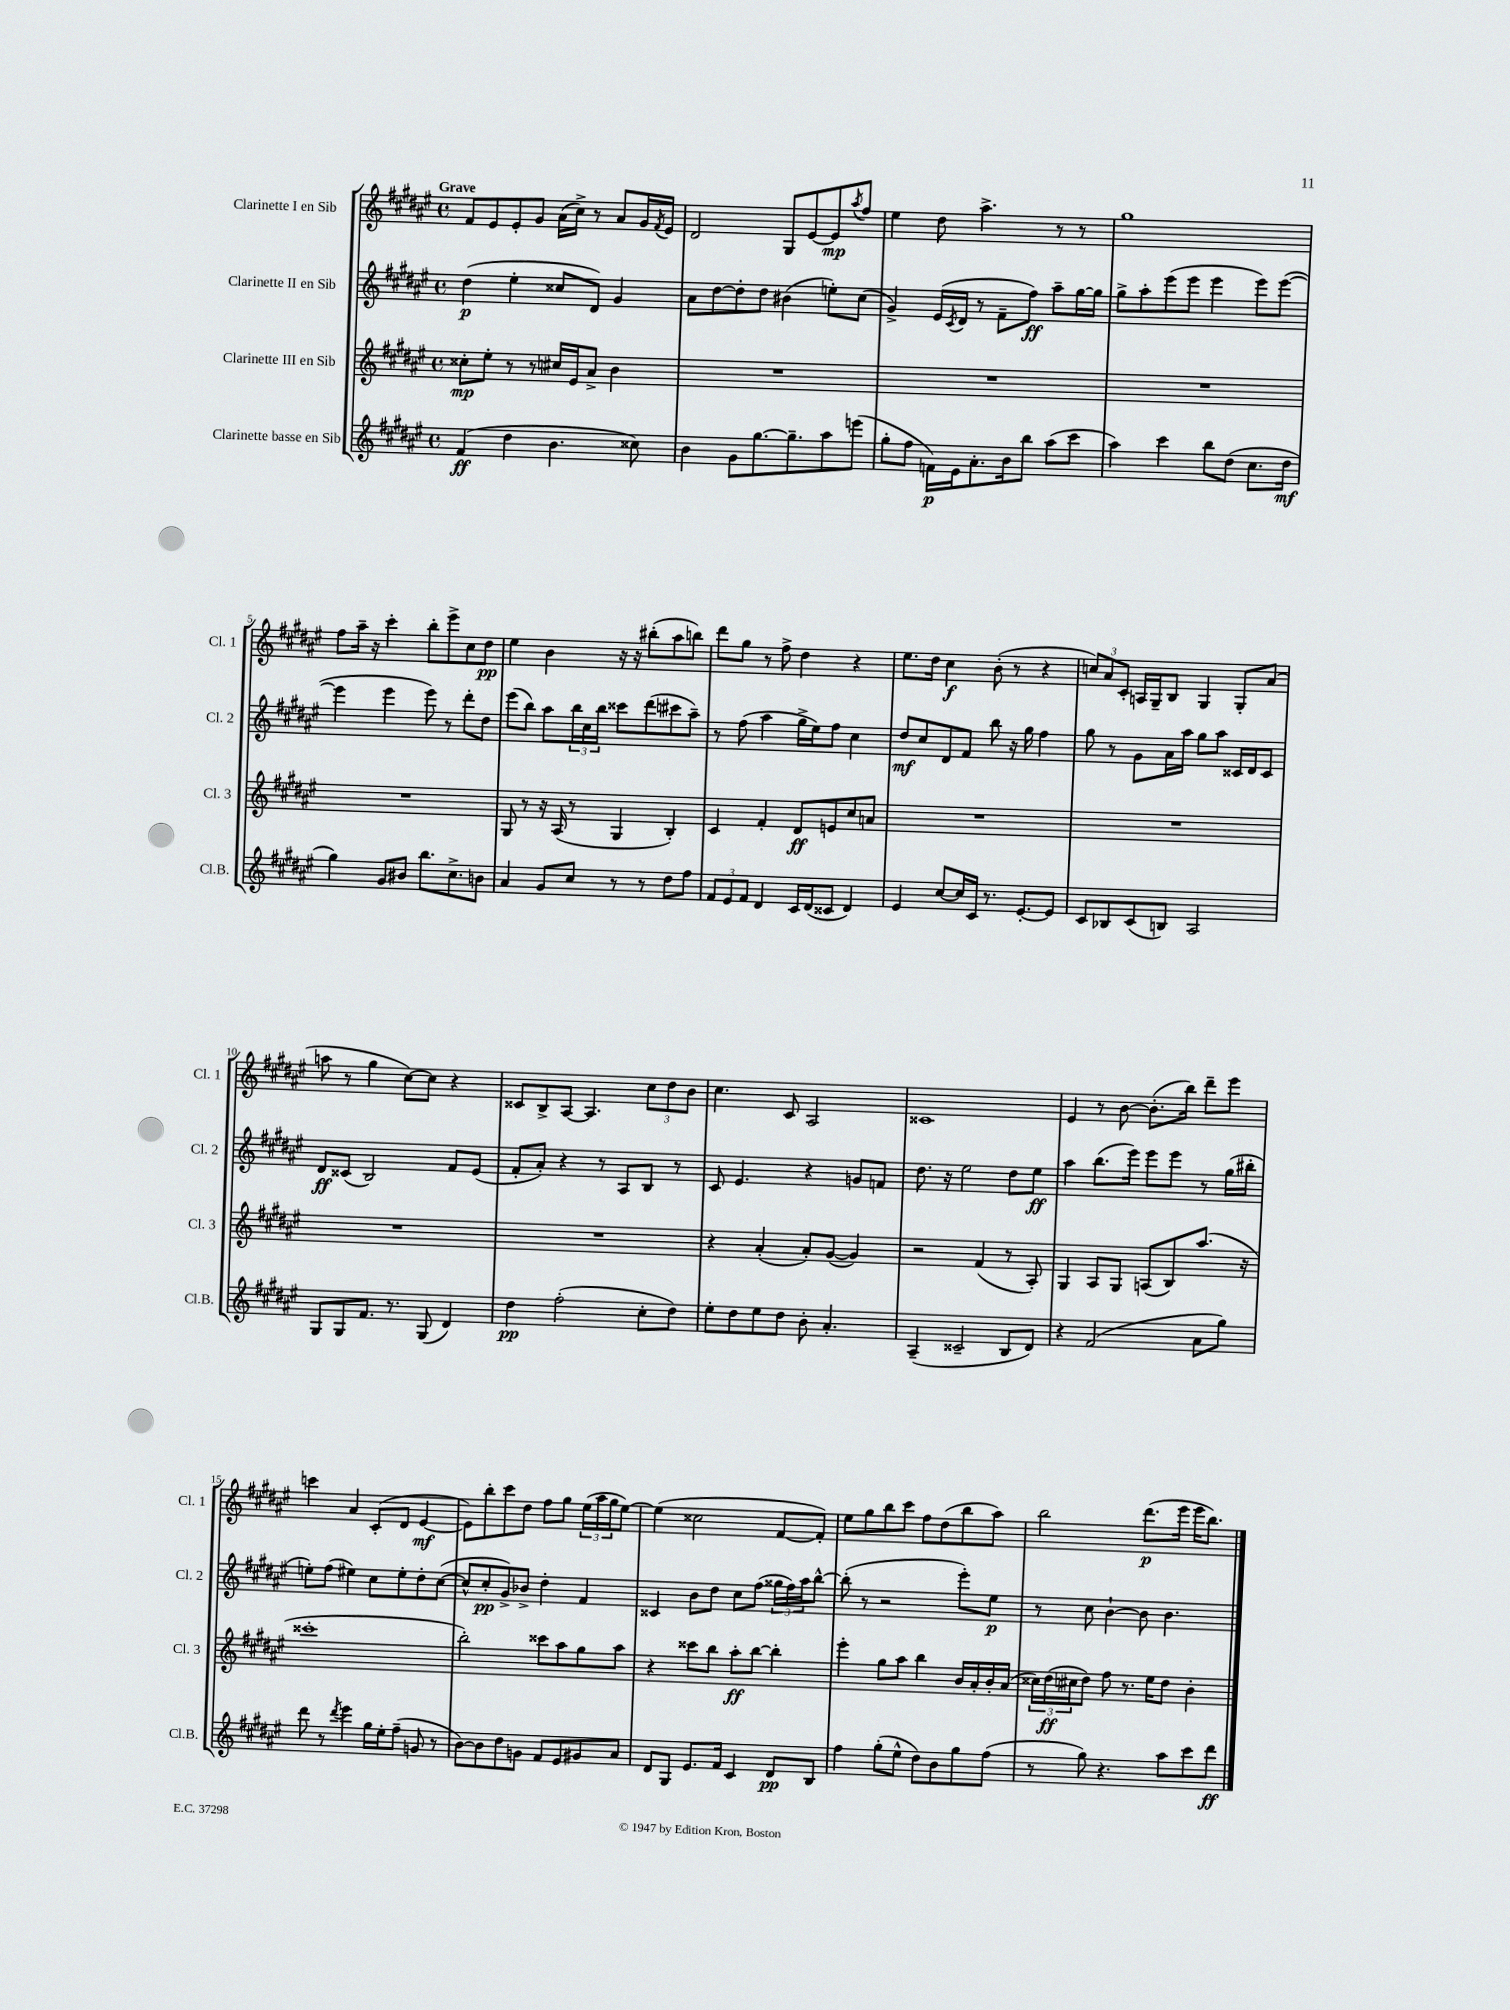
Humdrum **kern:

**kern	**kern	**kern	**kern
*staff4	*staff3	*staff2	*staff1
*clefG2	*clefG2	*clefG2	*clefG2
*k[f#c#g#d#a#e#]	*k[f#c#g#d#a#e#]	*k[f#c#g#d#a#e#]	*k[f#c#g#d#a#e#]
*M4/4	*M4/4	*M4/4	*M4/4
*met(c)	*met(c)	*met(c)	*met(c)
(4f#/	8cc##'\L	(4dd#\	8f#/L
.	8ee#'\J	.	8e#/
4dd#\	8r	4ee#'\	8e#'/
.	8r	.	8g#/J
4.b\	16cc#/LL	8cc##/L	(16a#\LL
.	16e#/J	.	16cc#^\JJ)
.	8a#^/J	8d#/J)	8r
.	4b\	4g#/	8a#/L
8cc##\)	.	.	16g#/L
.	.	.	8qf#/
.	.	.	16e#/JJ
=	=	=	=
4b\	1r	8a#\L	2d#/
.	.	[8dd#\	.
8g#\L	.	8dd#'\]	.
[8.gg#\	.	8dd#\J	.
.	.	(4b#\	8G#/L
8.gg#~\]	.	.	.
.	.	.	[8e#/
8aa#\	.	8ee'\L)	8e#/]
.	.	.	8qaa#/
(8eee\J	.	(8cc#\J	8ff#/J
=	=	=	=
8gg#'\L	1r	4g#^/)	4ee#\
8ff#\J	.	.	.
16f\LL)	.	(16e#/LL	8dd#\
.	.	8qc#/	.
16e#\J	.	16d#/JJ	.
8.a#'\	.	8r	4.aa#^\
.	.	8f#~\L	.
16b\k	.	.	.
8bb\J	.	8ff#\J)	.
(8aa#\L	.	8aa#~\L	8r
8ccc#\J	.	[16gg#\L	8r
.	.	16gg#\]JJ	.
=	=	=	=
4aa#\)	1r	8gg#^\L	1gg#
.	.	8aa#'\	.
4ccc#\	.	(8eee#\	.
.	.	8eee#\J	.
8bb\L	.	4eee#\	.
(8dd#\J	.	.	.
8.cc#\L	.	8eee#\L)	.
.	.	([8eee#\J	.
16dd#\Jk	.	.	.
=	=	=	=
4gg#\)	1r	4eee#\]	8ff#\L
.	.	.	16aa#~\Jk
.	.	.	16r
8g#/L	.	4eee#\	4ccc#'\
8b#/J	.	.	.
8.bb\L	.	8eee#\)	8bb'\L
.	.	8r	8eee#^\
8.cc#^\	.	.	.
.	.	8ddd#'\L	8cc#\
8b\J	.	8dd#\J	8dd#\J
=	=	=	=
4a#/	8G#/	(8eee#\L	4ee#\
.	8r	8bb\J)	.
8g#/L	16r	8aa#\L	4b\
.	(16A#/	.	.
8cc#/J	8r	24bb\L	.
.	.	24cc#\	.
.	.	24bb\JJ	.
8r	4G#/	8ccc##\L	16r
.	.	.	16r
8r	.	(8ddd#\	(8bb#'\L
8dd#\L	4B'/)	8ccc#\	8aa#\
8ff#\J	.	8aa#~\J)	8bb\J)
=	=	=	=
12f#/L	4c#/	8r	8ddd#\L
12e#/	.	.	.
.	.	(8ff#\	8gg#\J
12f#/J	.	.	.
4d#/	4f#'/	4aa#\	8r
.	.	.	8ff#^\
16c#/LL	8d#/L	16gg#^\LL	4dd#\
(16d#/J	.	16ee#\J)	.
8c##/J	8e/	8ff#\J	.
4d#/)	8cc#/	4cc#\	4r
.	8a/J	.	.
=	=	=	=
4e#/	1r	8dd#/L	8.ee#\L
.	.	8cc#/	.
.	.	.	16dd#\Jk
[8cc#/L	.	8d#/	4cc#\
16cc#/]L	.	8f#/J	.
16c#/JJ	.	.	.
8.r	.	8bb\	(8b'\
.	.	16r	8r
[8.e#'/L	.	16gg#\	.
.	.	4ff#\	4r
8e#/]J	.	.	.
=	=	=	=
8c#/L	1r	8gg#\	12cc/L)
.	.	.	12a#/
8B-/	.	8r	.
.	.	.	12c#'/J
(8c#/	.	8g#\L	16A/LL
.	.	.	16G#~/J
8B/J)	.	16a#\L	8B/J
.	.	16aa#\JJ	.
2A#/	.	8gg#\L	4G#/
.	.	8aa#\J	.
.	.	16c##/LL	8G#'/L
.	.	16d#/J	.
.	.	8c##/J	(8a#/J
=	=	=	=
8G#/L	1r	8d#/L	8aa\
8G#/	.	(8c##/J	8r
8.f#/J	.	2B/)	4gg#\
8.r	.	.	.
.	.	.	[8cc#\L)
(8G#/	.	.	8cc#\]J
4d#/)	.	8f#/L	4r
.	.	(8e#/J	.
=	=	=	=
4dd#\	1r	8f#'/L	8c##/L
.	.	8a#'/J)	8B^/
(2ff#'\	.	4r	[8A#/J
.	.	.	4.A#/]
.	.	8r	.
.	.	8A#/L	.
8cc#'\L	.	8B/J	12cc#\L
.	.	.	12dd#\
8dd#\J)	.	8r	.
.	.	.	12b\J
=	=	=	=
8ee#'\L	4r	8c#/	4.cc#\
8dd#\	.	4.e#/	.
8ee#\	(4a#'/	.	.
8dd#\J	.	.	8c#/
8b'\	8a#'/L)	4r	2A#/
4.a#'/	([8g#/J	.	.
.	4g#/])	8g/L	.
.	.	8f/J	.
=	=	=	=
(4A#~/	2r	8.dd#\	1c##
.	.	16r	.
2c##~/	.	2ee#\	.
.	(4f#/	.	.
8B/L	8r	8dd#\L	.
8d#/J)	8A#'/)	8ee#\J	.
=	=	=	=
4r	4G#/	4aa#\	4e#/
(2f#/	8A#/L	(8.bb\L	8r
.	8G#/J	.	[8b\
.	.	16eee#\Jk)	.
.	(8A/L	8eee#\L	(8.b'\]L
.	8B/)	8eee#\J	.
.	.	.	16bb\Jk)
8a#\L	(8.aa#/J	8r	8ddd#~\L
8gg#\J)	.	(16gg#\LL	8eee#\J
.	16r	16bb#'\JJ	.
=	=	=	=
8ddd#\	1ccc##'	8ee'\L)	4ccc\
8r	.	(8ff#\J	.
8qddd#/	.	.	.
4eee#\	.	4ee#\)	4a#/
16gg#\LL	.	8cc#\L	(8c#'/L
16ee#'\J	.	.	.
(8ff#~\J	.	8ee#'\	8d#/J
8g/	.	8dd#'\	[4e#/
8r	.	([8cc#\J	.
=	=	=	=
[8b\L)	2bb'\)	8cc#^^/]L	8e#\]L)
8b\]	.	8cc#'/	8bb'\
8dd#\	.	8g#^/)	8ccc#\
8g\J	.	8b-^/J	8dd#\J
8f#/L	8ccc##\L	4dd#'\	8ff#\L
8e#/	8aa#\	.	8gg#\J
8g#/	8gg#\	4f#/	(24ee#\LL
.	.	.	24aa#\
.	.	.	24gg#\J
8a#/J	8aa#\J	.	[8ee#\J)
=	=	=	=
8d#/L	4r	4c##/	(4ee#\]
8G#/J	.	.	.
8.e#/L	8ccc##\L	8b\L	2cc##\
.	8bb\J	8dd#\J	.
16f#/Jk	.	.	.
4c#/	8aa#'\L	8cc#\L	.
.	[8bb\J	(8ff#\J	.
8d#/L	4bb'\]	24gg##\LL	[8f#/L
.	.	24ff#\)	.
.	.	24aa#\J	.
8B/J	.	[8bb^^\J	8f#'/]J)
=	=	=	=
4ff#\	4eee#'\	(8bb'\]	8ee#\L
.	.	8r	8gg#\
(8gg#'\L	8gg#\L	2r	8bb\
8ee#^^\J	8aa#\J	.	8ccc#\J
8dd#\L)	4bb\	.	8ff#\L
8b\	.	.	(8dd#\
8gg#\	16b/LL	8eee#'\L)	8bb\
.	16a#'/	.	.
(8ff#\J	16b'/	8ee#\J	8aa#\J)
.	(16a#/JJ	.	.
=	=	=	=
8r	24cc##\LL)	8r	2bb\
.	(24dd#\	.	.
.	24cc#\J	.	.
8gg#\)	8dd#\J)	8cc#\	.
4.r	8ff#\	[4b`\	.
.	8.r	.	.
.	.	8b\]	(8.ddd#\L
.	16ee#\LK	.	.
8aa#\L	8dd#\J	4.b\	.
.	.	.	16eee#\Jk
8ccc#\	4b'\	.	16eee#\LK
.	.	.	8.bb\J)
8ddd#\J	.	.	.
==	==	==	==
*-	*-	*-	*-
